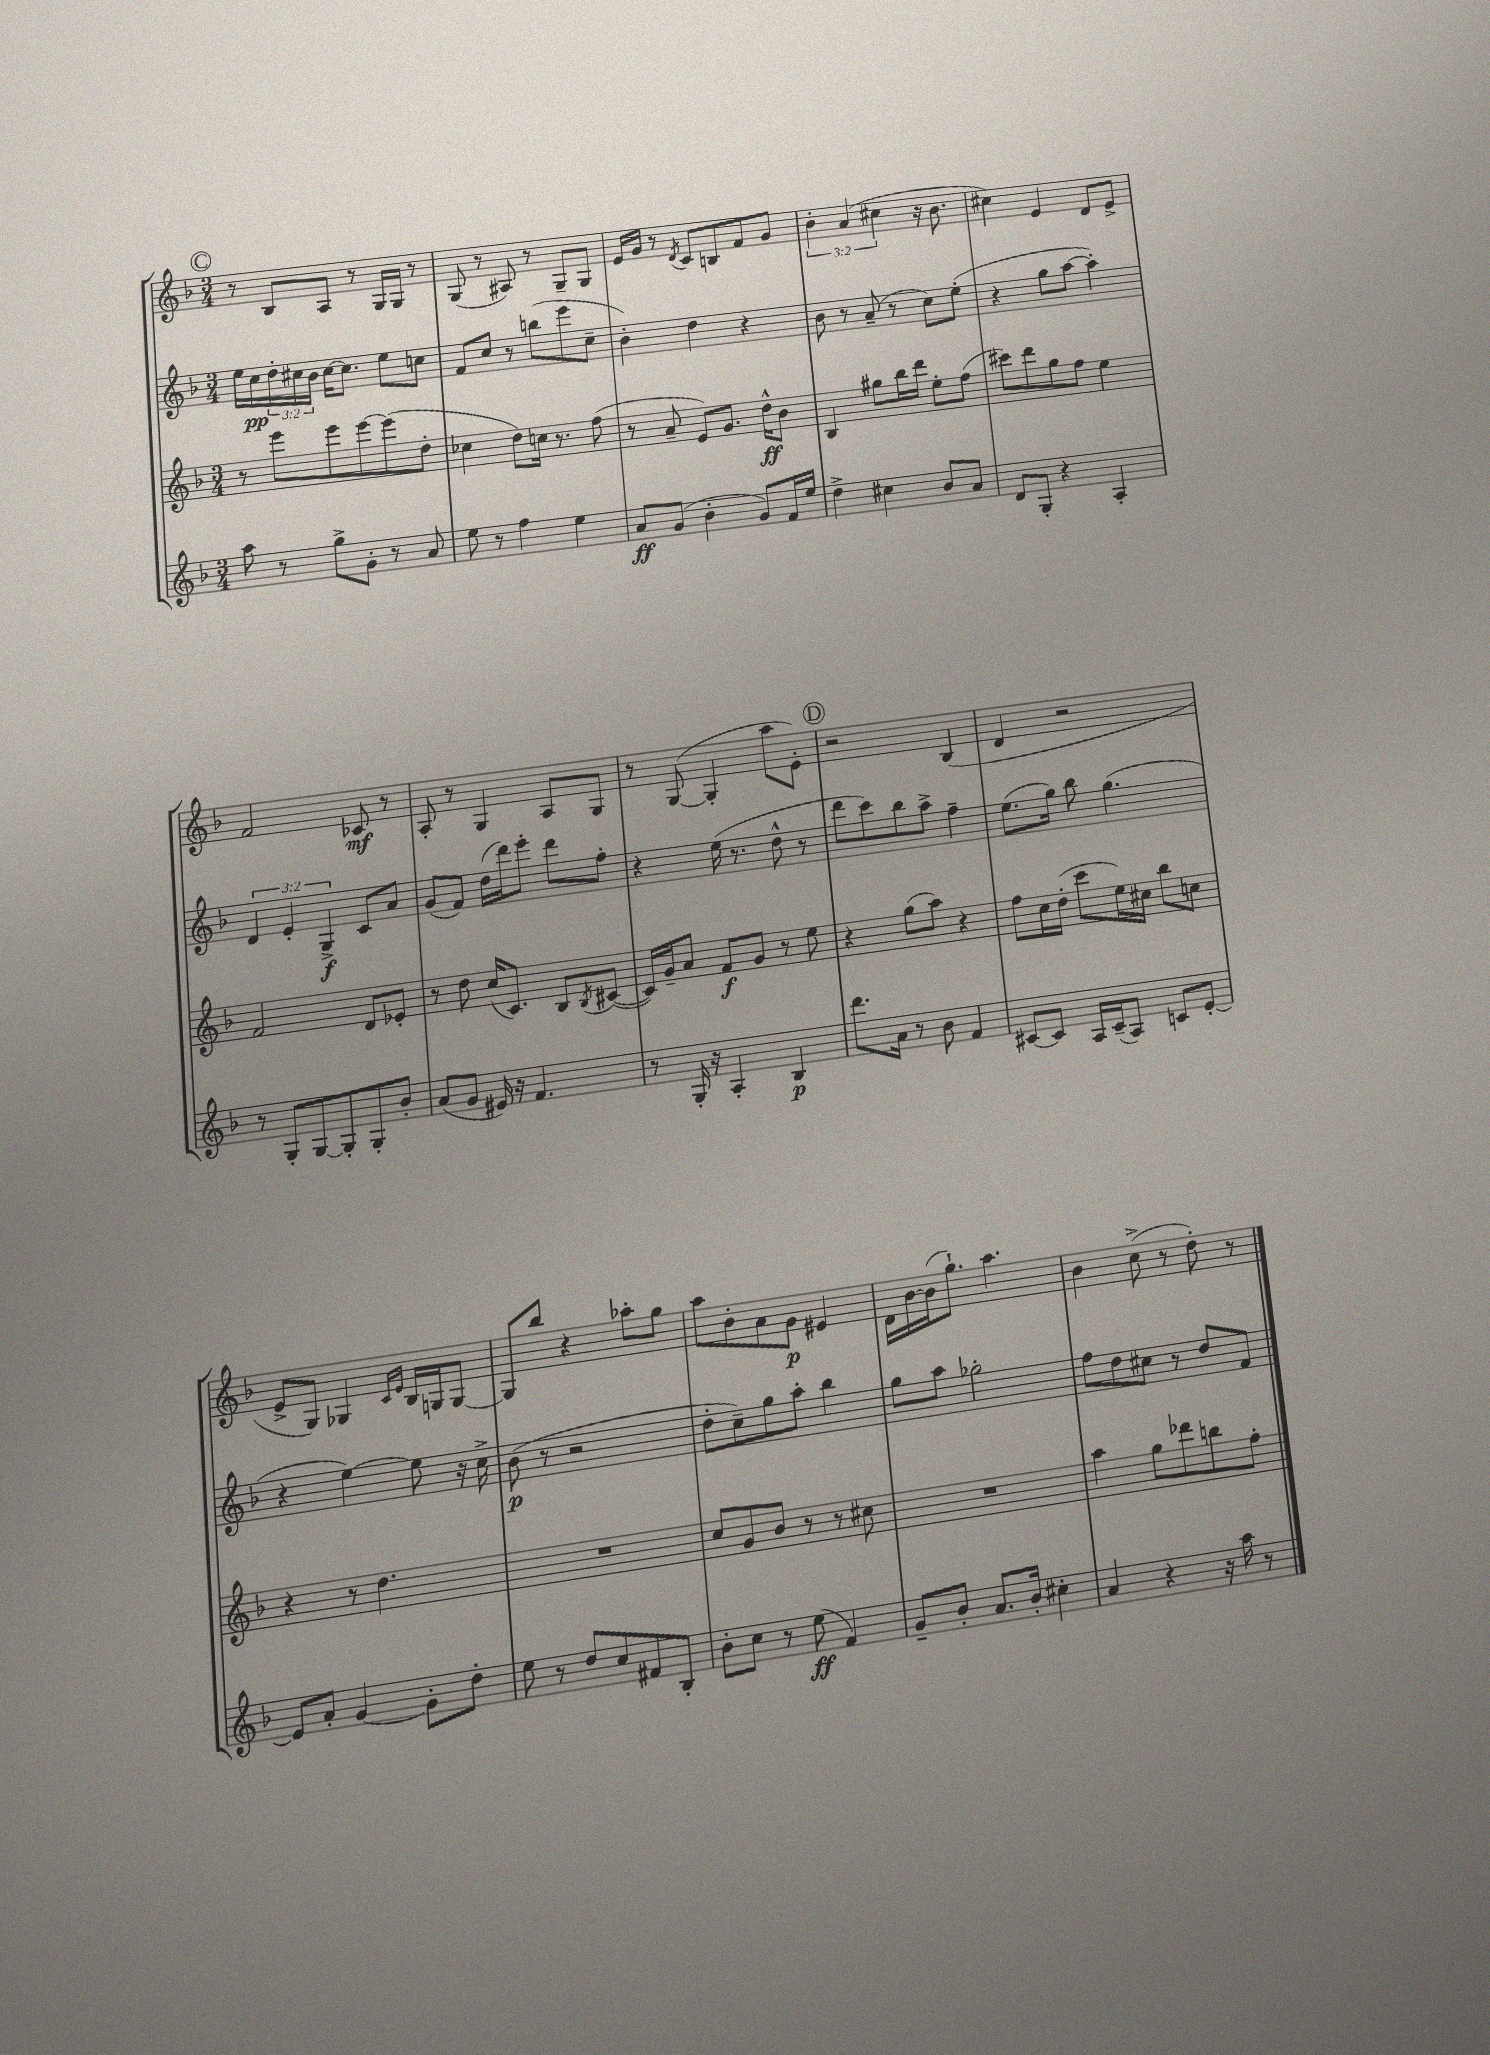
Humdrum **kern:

**kern	**kern	**kern	**kern
*staff4	*staff3	*staff2	*staff1
*clefG2	*clefG2	*clefG2	*clefG2
*k[b-]	*k[b-]	*k[b-]	*k[b-]
*M3/4	*M3/4	*M3/4	*M3/4
8aa\	8r	16ee\LL	8r
.	.	16cc\	.
8r	8eee\L	24dd'\	8B-/L
.	.	24cc#\	.
.	.	24b-\JJ	.
8gg^\L	8eee\	[16cc#\LK	8A/J
.	.	8.cc#\]J	.
8g'\J	[8eee\	.	8r
8r	(8eee\]	8ee\L	16G/LL
.	.	.	16G/JJ
8a/	8dd'\J	8cc\J	8r
=	=	=	=
8ee\	4cc-\	8f/L	(8G/
8r	.	8cc/J	8r
4ff\	8dd\L)	8r	8A#/)
.	16cc\Jk	(8bb\L	8r
.	8.r	.	.
4ee\	.	8eee\	8G~/L
.	(8ff\	8cc~\J	8G/J
=	=	=	=
8a/L	8r	4b-'\)	16e/LL
.	.	.	16g/JJ
(8g/J	8a~/	.	8r
.	.	.	8qd/
4b-'\	8e/L)	4dd\	8c/L
.	8.g/J	.	8B/
8g/L)	.	4r	8f/
.	16dd^^\LK	.	.
16f/L	8b-\J	.	8g/J
16ee/JJ	.	.	.
=	=	=	=
4dd^\	4B-/	8b-\	6b-'\
.	.	8r	.
.	.	.	(6a/
4cc#\	8gg#\L	(8a~/	.
.	.	.	6cc#\
.	16bb-\L	8r	.
.	16ddd\JJ	.	.
8b-/L	8ee'\L	8cc\L)	16r
.	.	.	8.b-\
8a/J	(8ff\J	(8ee'\J	.
=	=	=	=
8d/L	8ccc#\L)	4r	4cc#\)
8G'/J	8ddd\	.	.
4r	8gg\	8gg\L	4e/
.	8ff\J	[8aa\J	.
4A'/	4ee\	4aa'\])	8d/L
.	.	.	8e^/J
=	=	=	=
8r	2f/	6d/	2f/
8G'/L	.	.	.
.	.	6e'/	.
[8G/	.	.	.
.	.	6G^/	.
8G'/]	.	.	.
8G'/	8d/L	8c/L	8c-/
8b-'/J	8e-'/J	8a/J	8r
=	=	=	=
(8a/L	8r	(8g/L	8A'/
8g/J	8dd\	8f/J)	8r
16e#/)	(16cc/LK	(16dd\LL	4G/
16r	8.c/J)	16ddd\J)	.
4.f/	.	8eee'\J	.
.	8B-/L	8ddd\L	8A/L
.	8qB-/	.	.
.	([8c#/J	8ff'\J	8G/J
=	=	=	=
8r	16c#/]LL)	4r	8r
.	16g~/J	.	.
16G'/	8a/J	.	([8G/
16r	.	.	.
4A'/	8f/L	(16ee\	4G'/]
.	.	8.r	.
.	8g/J	.	.
4B-/	8r	8dd^^\	8aa\L
.	8ee\	8r	8e'\J)
=	=	=	=
8.ddd\L	4r	8ddd\L	2r
.	.	8ccc\)	.
16a\Jk	.	.	.
8r	(8gg\L	8bb-\	.
8b-\	8aa\J)	8aa^\J	.
4f/	4r	4ff~\	(4B-/
=	=	=	=
[8c#/L	8ff\L	(8.ee\L	4d/
8c#/]J	16cc\L	.	.
.	(16dd'\JJ	16gg\Jk)	.
16A/LL	8ccc\L	8bb-\	2r
(16c#~/J	.	.	.
8A/J)	16ee\L)	(4.gg\	.
.	16cc#\JJ	.	.
8c/L	8bb-\L	.	.
[8e'/J	8cc\J	.	.
=	=	=	=
8e/]L	4r	4r	8e^/L
8a'/J	.	.	8G/J)
[4g/	8r	[4ee\)	4G-/
.	4.dd\	.	.
.	.	.	16qqc/LL
.	.	.	16qqe/JJ
8g'\]L	.	8ee\]	16B-/LL
.	.	.	16G/J
8dd'\J	.	16r	[8G/J
.	.	16cc^\	.
=	=	=	=
8ee\	2.r	(8b-\	8G/]L
8r	.	8r	8bb-/J
8dd/L	.	2r	4r
8cc/	.	.	.
8f#/	.	.	8aa-'\L
8B-'/J	.	.	8gg\J
=	=	=	=
8b-'\L	8cc/L	8dd'\L	8aa\L
8cc\J	8g/	8cc~\)	8b-'\
8r	8b-/J	8gg\	8a\
(8ee\	8r	8aa'\J	8g\J
4f/)	8r	4bb-\	4e#/
.	8cc#\	.	.
=	=	=	=
8g~/L	2.r	8gg\L	16d\LL
.	.	.	[16b-\
8b-'/J	.	8aa\J	(16b-\]J
.	.	.	8.gg`\J)
8.a/L	.	2gg-'\	.
.	.	.	4.aa\
16b-'/Jk	.	.	.
4cc#'\	.	.	.
=	=	=	=
4a/	4aa\	8ff\L	4b-\
.	.	8dd\	.
4r	8gg\L	8cc#\J	(8cc^\
.	8ddd-\	8r	8r
16r	8bb\	8dd/L	8dd'\)
16aa\	.	.	.
8r	8ff'\J	8f/J	8r
==	==	==	==
*-	*-	*-	*-
